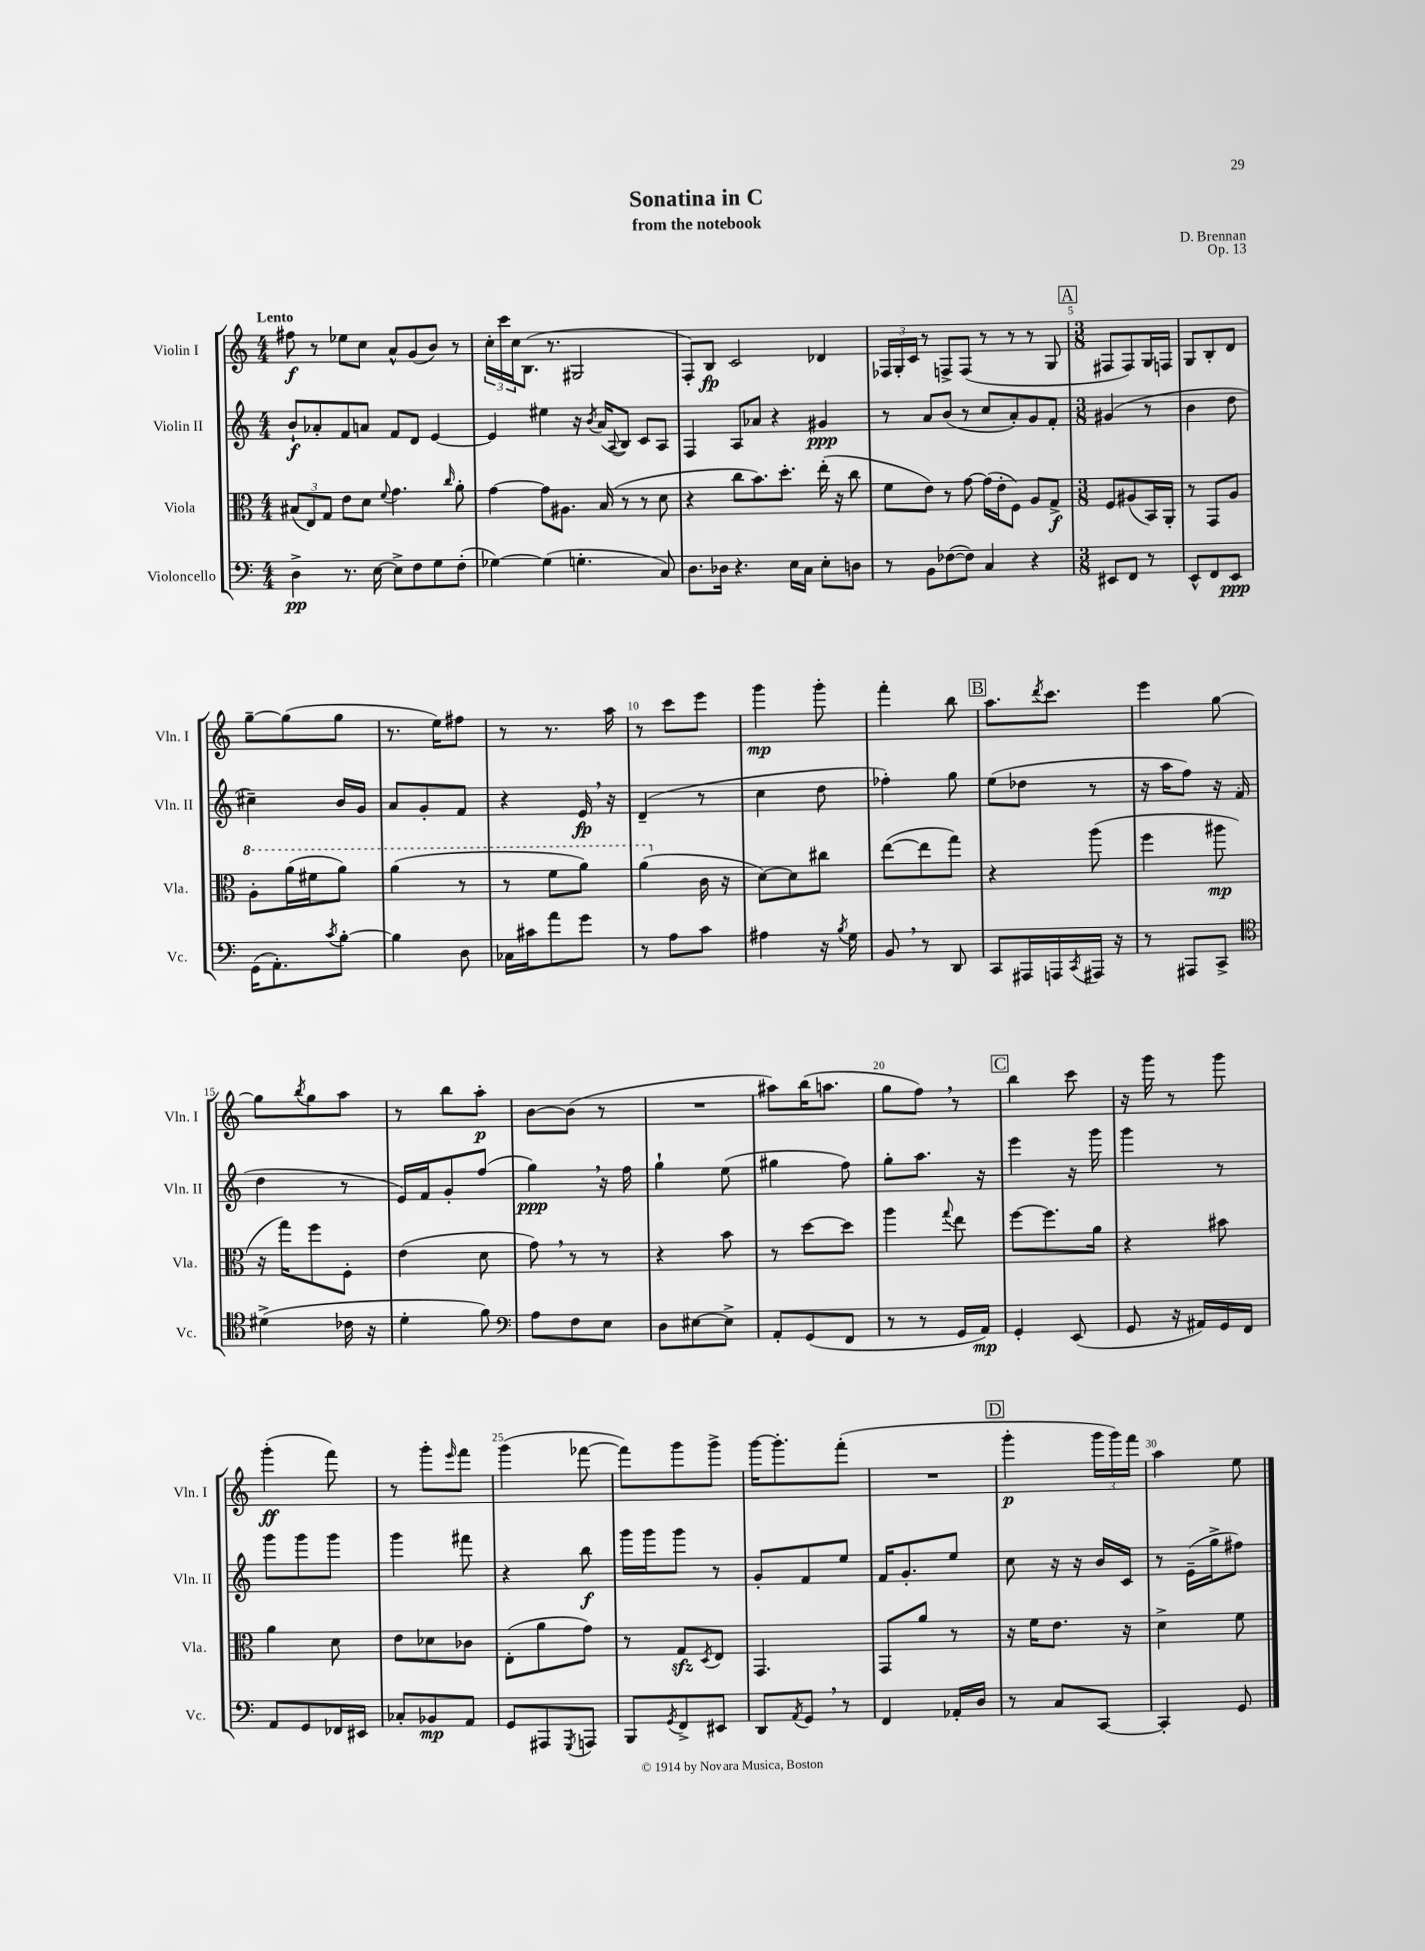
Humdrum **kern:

**kern	**kern	**kern	**kern
*staff4	*staff3	*staff2	*staff1
*clefF4	*clefC3	*clefG2	*clefG2
*k[]	*k[]	*k[]	*k[]
*M4/4	*M4/4	*M4/4	*M4/4
4D^	(12B#	8b`	8ff#
.	12E)	.	.
.	.	8a-'	8r
.	12G	.	.
8.r	8e	8f	8ee-
.	8d	8a	8cc
[16E	.	.	.
.	8qqf	.	.
8E^]	4.g	8f	8a^^
8F	.	8d	(8g
8G	.	[4e	8b)
.	16qqcc	.	.
(8F'	8a'	.	8r
=	=	=	=
[4G-)	[4g	4e]	24cc'
.	.	.	24ccc
.	.	.	24cc
.	.	.	(8.B
(4G-]	8g]	4ee#	.
.	.	.	8.r
.	8.A#	.	.
4.G'	.	16r	2G#
.	.	8qb	.
.	(16B	(16a	.
.	.	8qqA	.
.	8r	8B)	.
.	8r	8c	.
8C)	8d	8A	.
=	=	=	=
8.D	4r	4F	8F')
.	.	.	8B
16D-	.	.	.
4.r	8cc	8A	2c
.	8.b)	8a-	.
.	.	4r	.
.	8.dd'	.	.
16E	.	.	.
16C	.	.	.
8E'	(16ee'	4g#	4d-
.	16r	.	.
8D	8cc	.	.
=	=	=	=
8r	8f	8r	24F-
.	.	.	24G'
.	.	.	24c
8BB	8e)	8a	8r
([8F-	8r	(8b	8F^
8F-])	[8g	8r	(8F
4C	(16g]	8cc	8r
.	16e'	.	.
.	8F)	8a')	8r
4r	8A	8g	8r
.	8G^	8f'	8G
=	=	=	=
*M3/8	*M3/8	*M3/8	*M3/8
8EE#	8F	(4g#	8F#
8FF	(8A#	.	8F#)
8r	16BB)	8r	16G
.	16AA'	.	16F
=	=	=	=
8EE^^	8r	4b	8G
8FF	8GG	.	8B'
8EE	8A	8dd	8d
=	=	=	=
(16GG	8a'	4cc#~)	[8gg~
8.AA')	.	.	.
.	(16aa	.	(8gg]
.	16ff#	.	.
8qc	.	.	.
[8B'	8aa)	16b	8gg
.	.	16g	.
=	=	=	=
4B]	(4aa	8a	8.r
.	.	8g'	.
.	.	.	16ee)
8D	8r	8f	8ff#
=	=	=	=
16C-	8r	4r	8r
16c#	.	.	.
8a	8ff	.	8.r
8g	8aa)	16e	.
.	.	16r	16aa
=	=	=	=
8r	(4aa	(4d~	8r
8A	.	.	8ccc
8c	16c	8r	8eee
.	16r	.	.
=	=	=	=
4A#	[8d)	4cc	4ggg
.	8d]	.	.
16r	8cc#	8dd	8ggg'
8qB	.	.	.
16G	.	.	.
=	=	=	=
8BB	([8ee	4ff-')	4fff'
8r	8ee]	.	.
8DD	8gg)	8gg	8bb
=	=	=	=
8CC	4r	(8ee	8.aa
16AAA#	.	8dd-	.
.	.	.	8qddd
16AAA	.	.	8.ccc
8qCC	.	.	.
16AAA#	(8aa	8r	.
16r	.	.	.
=	=	=	=
8r	4ff	16r	4eee
.	.	16aa	.
8AAA#	.	8ff)	.
8CC^	8aa#	16r	[8gg
.	.	(16f	.
=	=	=	=
*clefC4	*	*	*
(4d#^	16r	4dd	8gg]
.	16gg)	.	.
.	.	.	8qbb
.	8ff	.	8gg
16c-	8F'	8r	8aa
16r	.	.	.
=	=	=	=
4d'	(4e	16e)	8r
.	.	16f	.
.	.	8g'	8bb
8f)	8d	(8ff	8aa'
=	=	=	=
*clefF4	*	*	*
8A	8g)	4gg)	[8b
8F	8r	.	(8b]
8E	8r	16r	8r
.	.	16ff	.
=	=	=	=
8D	4r	4gg`	4.r
[8E#	.	.	.
8E#^]	8b	(8ee	.
=	=	=	=
8AA'	8r	4gg#	8aa#)
(8GG	[8dd	.	(16bb
.	.	.	8.aa
8FF	8dd]	8ff)	.
=	=	=	=
8r	4aa	8gg'	8gg
8r	.	8.aa	8ff)
.	8qqgg	.	.
16GG	8ee	.	8r
16AA)	.	16r	.
=	=	=	=
4GG'	[8ff	4eee	4bb
.	8.ff]	.	.
(8EE	.	16r	8ccc
.	16a	16ggg	.
=	=	=	=
8GG	4r	4ggg	16r
.	.	.	16ggg
16r	.	.	8r
16AA#)	.	.	.
16GG	8b#	8r	8ggg
16FF	.	.	.
=	=	=	=
8AA	4a	8ggg	(4ggg'
8GG	.	8ggg	.
16FF-	8d	8ggg	8fff)
16EE#	.	.	.
=	=	=	=
8C-'	8e	4ggg	8r
8BB-	8d-	.	8ggg'
.	.	.	16qqeee
8AA	8c-	8fff#	8fff
=	=	=	=
8GG	(8E'	4r	(4ggg
8AAA#	8a	.	.
8qGGG	.	.	.
8AAA	8g)	8bb	[8fff-
=	=	=	=
8BBB	8r	16ggg	8fff-])
.	.	16ggg	.
8qGG	.	.	.
8FF^	8G	8ggg	8ggg
.	8qD	.	.
8EE#	8E	8r	8ggg^
=	=	=	=
8DD	4.GG	8g'	[16ggg
.	.	.	8.ggg']
8qAA	.	.	.
8GG	.	8f	.
8r	.	8ee	(8fff'
=	=	=	=
4FF	8GG	16f	4.r
.	.	8.g'	.
.	8a	.	.
16AA-'	8r	8ee	.
16D	.	.	.
=	=	=	=
8r	16r	8cc	4ggg'
.	16f	.	.
8C	8.e	16r	.
.	.	16r	.
[8CC	.	16b	24ggg
.	.	.	24ggg)
.	16r	16c	.
.	.	.	24fff
=	=	=	=
4CC']	4d^	8r	4aa
.	.	(16e~	.
.	.	16gg^	.
8GG	8f	8ff#)	8ee
==	==	==	==
*-	*-	*-	*-
